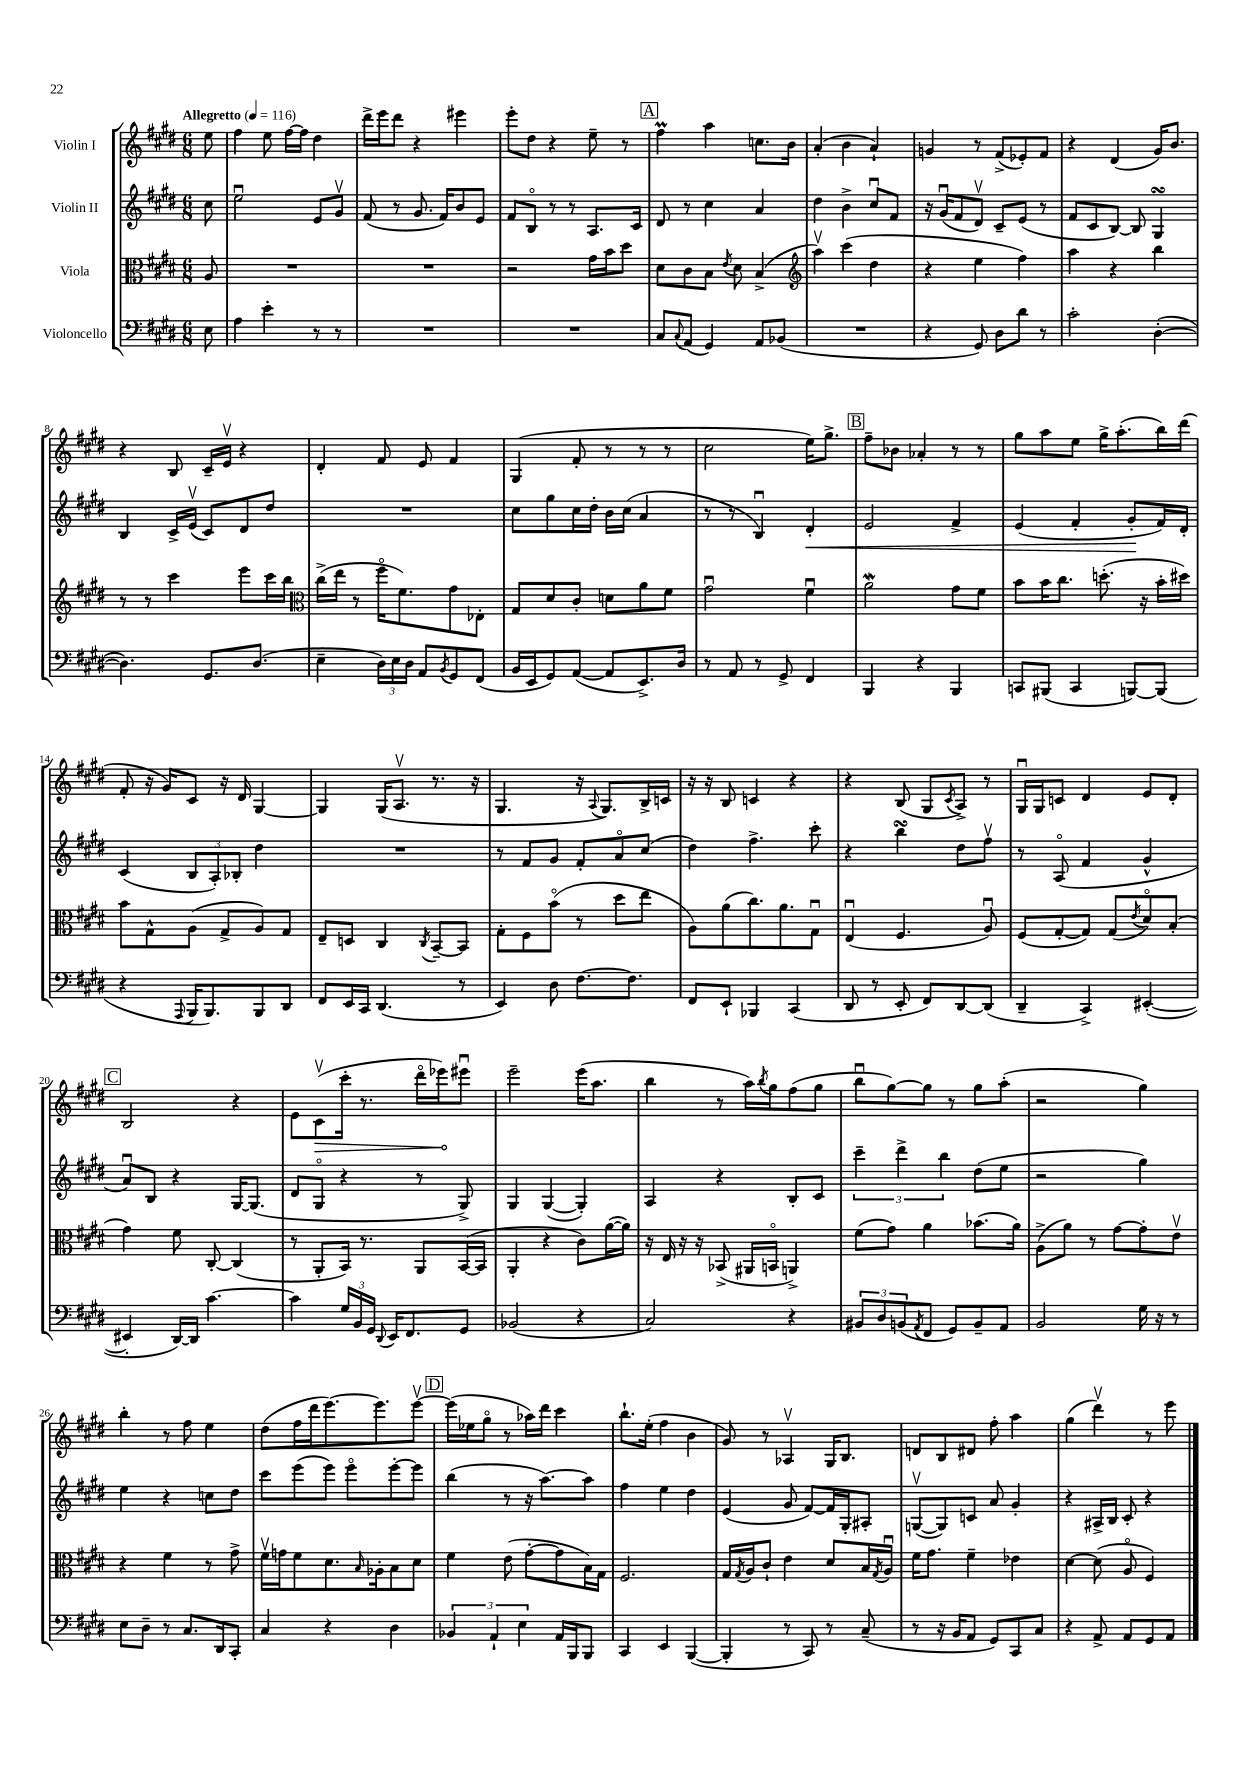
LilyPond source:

<<
\new StaffGroup <<
\new Staff = "s0" \with { instrumentName = "Violin I" } {
    \clef treble \key e \major \numericTimeSignature \time 6/8 \partial 8 \tempo "Allegretto" 4 = 116
    e''8 |
    fis''4 e''8 fis''16~ fis''16 dis''4 |
    dis'''16-> e'''16 dis'''8 r4 eis'''4 |
    e'''8-. dis''8 r4 e''8-- r8 |
    \mark \markup { \box "A" } fis''4\prall a''4 c''8. b'16 |
    a'4-.( b'4 a'4-!) |
    g'4 r8 fis'8->( ees'8-.) fis'8 |
    r4 dis'4( gis'16) b'8. |
    r4 b8 cis'16-- e'16\upbow r4 |
    dis'4-. fis'8 e'8 fis'4 |
    gis4( fis'8-. r8 r8 r8 |
    cis''2 e''16) gis''8.-> |
    \mark \markup { \box "B" } fis''8-- bes'8 aes'4-. r8 r8 |
    gis''8 a''8 e''8 gis''16-> a''8.-.( b''16) dis'''16( |
    fis'8-. r16 gis'16) cis'8 r16 dis'16 gis4~ |
    gis4 gis16( a8.\upbow r8. r16 |
    gis4. r16 \appoggiatura { a8 } gis8.) b16-> c'16 |
    r16 r16 b8 c'4 r4 |
    r4 b8( gis8 \acciaccatura { cis'8 } a8->) r8 |
    gis16\downbow gis16 c'8 dis'4 e'8 dis'8-. |
    \mark \markup { \box "C" } b2 r4 |
    e'8 \once \override Hairpin.circled-tip = ##t cis'8\upbow\>( cis'''16-. r8. dis'''16\flageolet ees'''16\!) eis'''8\downbow |
    e'''2-- e'''16( a''8. |
    b''4 r8 a''16) \acciaccatura { b''8 } gis''16 fis''8( gis''8 |
    b''8\downbow gis''8~) gis''8 r8 gis''8 a''8-.( |
    r2 gis''4) |
    b''4-. r8 fis''8 e''4 |
    dis''8( fis''16 dis'''16 e'''8.~) e'''8. e'''8~\upbow |
    \mark \markup { \box "D" } e'''16( ees''16 gis''8\flageolet r8 aes''16) dis'''16 cis'''4 |
    b''8.-! e''16-.( fis''4 b'4 |
    gis'8) r8 aes4\upbow gis16 b8. |
    d'8 b8 dis'8 fis''8-. a''4 |
    gis''4( dis'''4\upbow) r8 e'''8 \bar "|." |
}
\new Staff = "s1" \with { instrumentName = "Violin II" } {
    \clef treble \key e \major \numericTimeSignature \time 6/8 \partial 8
    cis''8 |
    e''2\downbow e'8 gis'8\upbow |
    fis'8( r8 gis'8. fis'16) b'8 e'8 |
    fis'8 b8\flageolet r8 r8 a8. cis'16 |
    \mark \markup { \box "A" } dis'8 r8 cis''4 a'4 |
    dis''4 b'4-> cis''8\downbow fis'8 |
    r16 gis'16\downbow( fis'8 dis'8\upbow) cis'8-- e'8( r8 |
    fis'8 cis'8 b8~) b8 gis4\turn |
    b4 cis'16-> e'16\upbow( cis'8) dis'8 dis''8 |
    R2. |
    cis''8 gis''8 cis''16 dis''16-. b'16 cis''16( a'4 |
    r8 r8 b4\downbow) dis'4-.\< |
    \mark \markup { \box "B" } e'2 fis'4-> |
    e'4( fis'4-. gis'8-.\! fis'16) dis'16-. |
    cis'4( \tuplet 3/2 { b8 a8-.) bes8-. } dis''4 |
    R2. |
    r8 fis'8 gis'8 fis'8-. a'8\flageolet cis''8( |
    dis''4) fis''4.-> cis'''8-. |
    r4 b''4\turn dis''8 fis''8\upbow |
    r8 a8\flageolet( fis'4 gis'4-^ |
    \mark \markup { \box "C" } a'8\downbow) b8 r4 gis16~ gis8.( |
    dis'8 gis8\flageolet r4 r8 gis8->) |
    gis4 gis4~( gis4-.) |
    a4 r4 b8-. cis'8 |
    \tuplet 3/2 { cis'''4-- dis'''4-> b''4 } dis''8( e''8 |
    r2 gis''4) |
    e''4 r4 c''8 dis''8 |
    cis'''8 e'''8( e'''8) e'''8\flageolet e'''8~-. e'''8 |
    \mark \markup { \box "D" } b''4( r8 r16 a''8.~) a''8 |
    fis''4 e''4 dis''4 |
    e'4( gis'8 fis'8~) fis'16 gis16-. ais8-. |
    g8~\upbow( g8) c'8 a'8 gis'4-. |
    r4 ais16-> b16 cis'8-. r4 \bar "|." |
}
\new Staff = "s2" \with { instrumentName = "Viola" } {
    \clef alto \key e \major \numericTimeSignature \time 6/8 \partial 8
    a8 |
    R2. |
    R2. |
    r2 gis'16 b'16 dis''8 |
    \mark \markup { \box "A" } dis'8 cis'8 b8 \acciaccatura { e'8 } dis'8 b4->( |
    \clef treble a''4\upbow) cis'''4( dis''4 |
    r4 e''4 fis''4) |
    a''4 r4 b''4 |
    r8 r8 cis'''4 e'''8 cis'''16 b''16 |
    \clef alto cis''16->( e''16 r8 fis''16\flageolet fis'8.) gis'8 ees8-. |
    gis8 dis'8 cis'8-. d'8 a'8 fis'8 |
    gis'2\downbow fis'4\downbow |
    \mark \markup { \box "B" } a'2\mordent gis'8 fis'8 |
    b'8 b'16 cis''8. d''8.-.( r16 b'16-. dis''16) |
    b'8 gis8-^ a8( gis8-> a8) gis8 |
    e8-- d8 cis4 \acciaccatura { cis8 } b,8~-- b,8 |
    gis8-. fis8 b'8\flageolet( r8 dis''8 e''8 |
    a8) a'8( cis''8.) a'8. gis8\downbow |
    e4\downbow( fis4. a8\downbow) |
    fis8( gis8~-. gis8) gis8( \acciaccatura { e'8 } dis'8\flageolet) b8-.( |
    \mark \markup { \box "C" } gis'4) fis'8 cis8~-. cis4( |
    r8 a,8-. b,16) r8. a,8 b,16~( b,16 |
    a,4-. r4 cis'8) a'16~( a'16) |
    r16 e16 r16 r16 bes,8->( ais,16 b,16\flageolet a,4->) |
    fis'8( gis'8) a'4 bes'8.( a'16) |
    a8->( a'8) r8 gis'8~ gis'8-. e'8\upbow |
    r4 fis'4 r8 gis'8-> |
    fis'16\upbow g'16 fis'8 dis'8. \grace { b16 } aes16-. b8 dis'8 |
    \mark \markup { \box "D" } fis'4 e'8( gis'8~-. gis'8 b16) gis16 |
    fis2. |
    gis16 \acciaccatura { gis8 } a16 cis'8-! e'4 dis'8 b16 \acciaccatura { gis8 } a16\downbow |
    fis'16 gis'8. fis'4-- ees'4 |
    dis'4~ dis'8( a8\flageolet fis4) \bar "|." |
}
\new Staff = "s3" \with { instrumentName = "Violoncello" } {
    \clef bass \key e \major \numericTimeSignature \time 6/8 \partial 8
    e8 |
    a4 e'4-. r8 r8 |
    R2. |
    R2. |
    \mark \markup { \box "A" } cis8 \appoggiatura { cis8 } a,8( gis,4) a,8 bes,8( |
    R2. |
    r4 gis,8) dis8 dis'8 r8 |
    cis'2-. dis4~-.( |
    dis4.) gis,8. dis8.( |
    e4-- \tuplet 3/2 { dis16) e16 dis16 } a,8 \acciaccatura { b,8 } gis,8 fis,8( |
    b,16 e,16 gis,8) a,8~( a,8 e,8.->) dis16 |
    r8 a,8 r8 gis,8-> fis,4 |
    \mark \markup { \box "B" } b,,4 r4 b,,4 |
    c,8 bis,,8( c,4 b,,8~) b,,8( |
    r4 \appoggiatura { a,,8 } b,,16 b,,8.) b,,8 dis,8 |
    fis,8 e,16 cis,16 dis,4.( r8 |
    e,4) dis8 fis8.~ fis8. |
    fis,8 e,8-! bes,,4 cis,4( |
    dis,8 r8 e,8-. fis,8) dis,8~ dis,8( |
    dis,4-- cis,4->) eis,4~-.( |
    \mark \markup { \box "C" } eis,4-. dis,16~) dis,16 cis'4.~ |
    cis'4 \tuplet 3/2 { gis16 b,16 gis,16 } \appoggiatura { dis,8 } e,16 fis,8. gis,8 |
    bes,2( r4 |
    cis2) r4 |
    \tuplet 3/2 { bis,8 dis8 b,8( } \acciaccatura { a,8 } fis,8 gis,8) b,8-- a,8 |
    b,2 gis16 r16 r8 |
    e8 dis8-- r8 cis8. dis,16 cis,8-. |
    cis4 r4 dis4 |
    \mark \markup { \box "D" } \tuplet 3/2 { bes,4 a,4-! e4 } a,16 b,,16 b,,8 |
    cis,4 e,4 b,,4~( |
    b,,4-. r8 cis,8) r8 cis8--( |
    r8 r16 b,16 a,8 gis,8) cis,8 cis8 |
    r4 a,8-> a,8 gis,8 a,8 \bar "|." |
}
>>
>>
